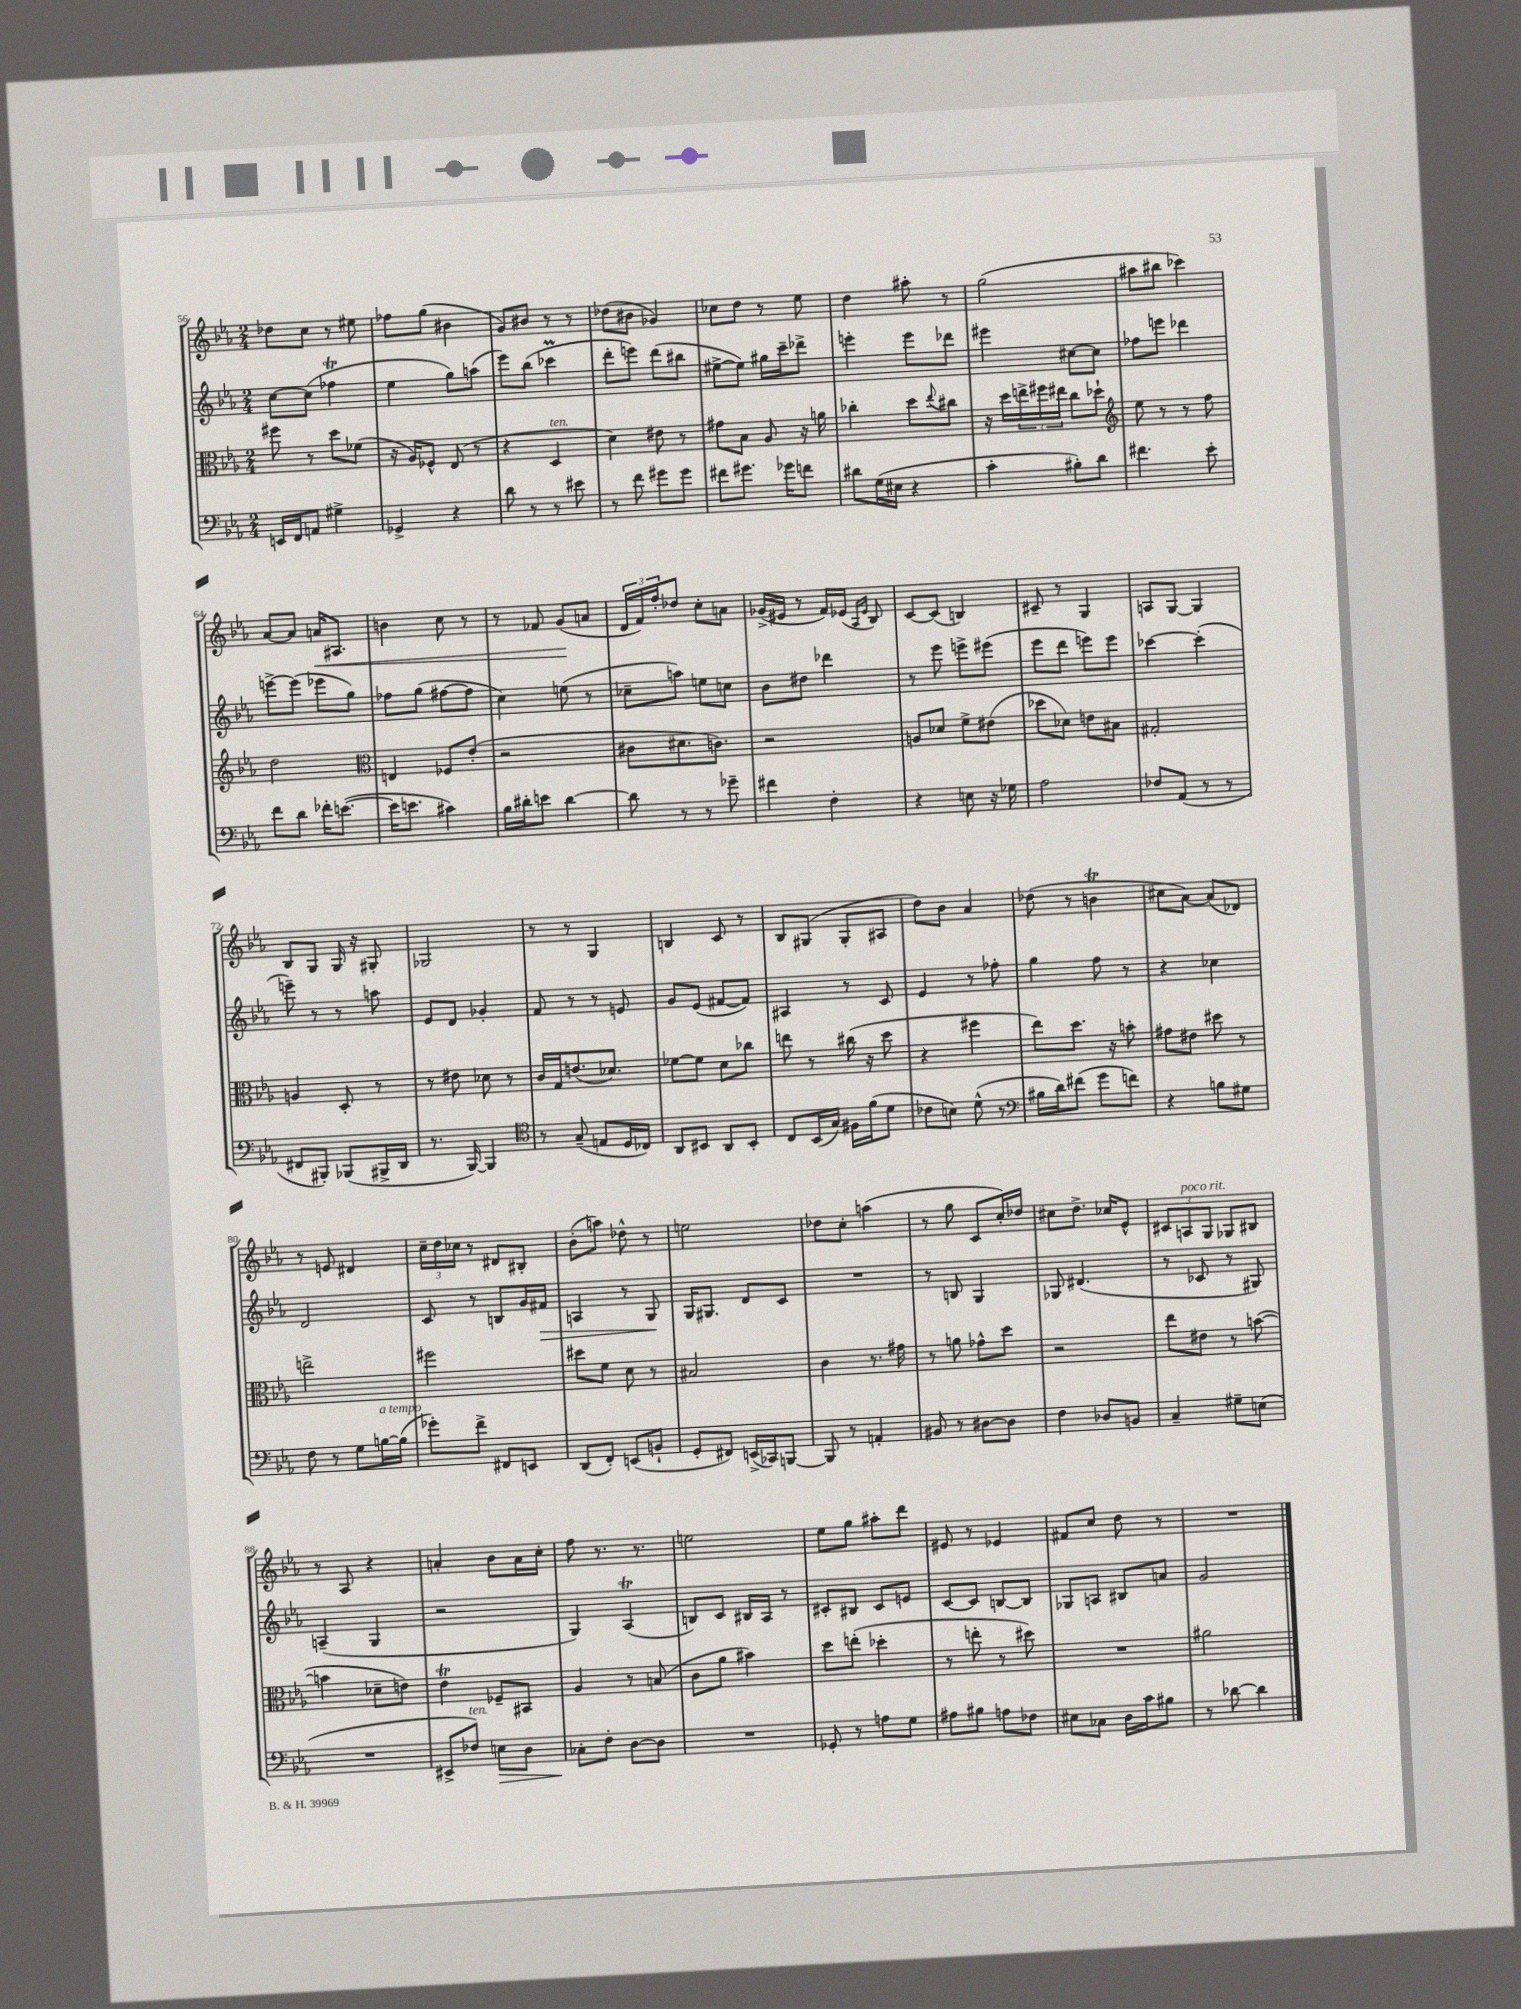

**kern	**dynam	**kern	**kern	**dynam	**kern	**dynam
*part4	*part4	*part3	*part2	*part2	*part1	*part1
*staff4	*staff4	*staff3	*staff2	*staff2	*staff1	*staff1
*clefF4	*	*clefC3	*clefG2	*	*clefG2	*
*k[b-e-a-]	*	*k[b-e-a-]	*k[b-e-a-]	*	*k[b-e-a-]	*
*M2/4	*	*M2/4	*M2/4	*	*M2/4	*
=56	=56	=56	=56	=56	=56	=56
16EEn/LL	.	8ff#X\	[8cc\L	.	8dd-X\L	.
16FF/J	.	.	.	.	.	.
8AAn/J	.	8r	(8cc\J]	.	8cc\J	.
4G#X^\	.	8dd\L	4ff-XT\	.	8r	.
.	.	(8f-X\J	.	.	8ee#X\	.
=57	=57	=57	=57	=57	=57	=57
4GG-X^/	.	16r	4ee-\	.	8ff-X\L	.
.	.	16A-/KL)	.	.	.	.
.	.	8F-X^^/J	.	.	(8gg\J	.
4r	.	(8E-/	8gg\L)	.	4b#X\	.
.	.	8r	(8aan\J	.	.	.
=58	=58	=58	=58	=58	=58	=58
8d\	.	4r	8eee-\L)	.	8g/L)	.
8r	.	.	(8bb-\J	.	8b#X/J	.
!	!	!LO:TX:a:i:t=ten.	!	!	!	!
8r	.	4D/	4ccc-XM\	.	8r	.
8e#X\	.	.	.	.	8r	.
=59	=59	=59	=59	=59	=59	=59
8r	.	4d\)	8ddd'\L	.	(8dd-X\L	.
8f\	.	.	8eeen\J)	.	8b#X\J	.
8g#X\L	.	8e#X\	(8ddd\L	.	4g-X/)	.
8g#\J	.	8r	8bb#X\J	.	.	.
=60	=60	=60	=60	=60	=60	=60
8f#X\L	.	8g#X\L	[8ee#X^\L	.	8cc-X\L	.
8.g#X\J	.	8B-\J	8ee#\J])	.	8dd\J	.
.	.	8A-/	16gg#X\LL	.	8r	.
16g-X\KL	.	.	16ccc~\J	.	.	.
8fn\J	.	16r	8ddd-X^\J	.	8ee-\	.
.	.	16an\	.	.	.	.
=61	=61	=61	=61	=61	=61	=61
8d#X\L	.	4cc-X'\	4eeen'\	.	4dd\	.
(16G\L	.	.	.	.	.	.
16E#X\JJ	.	.	.	.	.	.
4r	.	8dd\L	8eee\L	.	8aa#X'\	.
.	.	8qqee-/	.	.	.	.
.	.	8cc#X\J	8ddd-X\J	.	8r	.
=62	=62	=62	=62	=62	=62	=62
4c'\	.	16r	4eee#X\	.	(2gg\	.
.	.	16dd\LL	.	.	.	.
.	.	24een^\	.	.	.	.
.	.	24ff#X\	.	.	.	.
.	.	24ee#X\JJ	.	.	.	.
8B#X'\L)	.	8cc\L	[8cc#X\L	.	.	.
8d\J	.	8dd-X`\J	8cc#\J]	.	.	.
=63	=63	=63	=63	=63	=63	=63
*	*	*clefG2	*	*	*	*
4.f#X\	.	8ee-\	8ff-X\L	.	8aa#X\L	.
.	.	8r	8eeen\J	.	8bb#X\J	.
.	.	8r	4ddd-X\	.	4ccc-X\)	.
8e-'\	.	8ff\	.	.	.	.
!!LO:LB:g=z
=64	=64	=64	=64	=64	=64	=64
8f\L	.	2dd\	[8eeen^\L	.	[8a-/L	.
8d\J	.	.	(8eee\J]	.	8a-/J]	.
!	!	!	!	!	!	!LO:HP:b
16f-X'\KL	.	.	8eee-X\L	.	16an/KL	<
([8.en\J	.	.	.	.	8.A#X/J	.
.	.	.	8gg\J)	.	.	.
=65	=65	=65	=65	=65	=65	=65
*	*	*clefC3	*	*	*	*
16e\KL]	.	4En/	8ff-X\L	.	4bn\	.
8.en\J	.	.	.	.	.	.
.	.	.	(8gg\J	.	.	.
4c#X\)	.	8F-X/L	[8ff#X\L	.	8cc\	.
.	.	(8e-'/J	8ff#\J]	.	8r	.
=66	=66	=66	=66	=66	=66	=66
16B-\LL	.	2r	4cc\)	.	8r	.
16d#X'\J	.	.	.	.	.	.
8en\J	.	.	.	.	8f-X/	.
[4d#\	.	.	(8een\	.	(8g/L	.
.	.	.	8r	.	8an/J	[
=67	=67	=67	=67	=67	=67	=67
8d#\]	.	8c#X\L	8cc-X~\L	.	24d/LL	.
.	.	.	.	.	24f/)	.
.	.	.	.	.	24ff'/J	.
8r	.	8.d#X\	8aan\J)	.	8dd-X/J	.
8r	.	.	8een\L	.	8cc'\L	.
.	.	8.cn\J)	.	.	.	.
8g-X~\	.	.	8ccn\J	.	8an\J	.
=68	=68	=68	=68	=68	=68	=68
4f#X\	.	2r	8b-\L	.	(16g-X^/LL	.
.	.	.	.	.	16e#X/JJ	.
.	.	.	8dd#X\J	.	8r	.
4F'\	.	.	4ddd-X\	.	16f/LL)	.
.	.	.	.	.	(16e-X/JJ	.
.	.	.	.	.	16qqA-/LL	.
.	.	.	.	.	16qqe-/JJ	.
.	.	.	.	.	8B-/)	.
=69	=69	=69	=69	=69	=69	=69
4r	.	8An/L	8r	.	[8c/L	.
.	.	8d-X/J	8eee-\	.	(8c/J]	.
8En\	.	8f^\L	8eeen^\L	.	4Bn/)	.
16r	.	(8e#X\J	(8eee#X\J	.	.	.
16G-X\	.	.	.	.	.	.
=70	=70	=70	=70	=70	=70	=70
2A-\	.	8dd-X\L	8eee-\L	.	8c#X~/	.
.	.	8d-X\J)	8ddd\J	.	8r	.
.	.	8en\L	8eeen\L)	.	4G/	.
.	.	8B#X\J	8eee\J	.	.	.
=71	=71	=71	=71	=71	=71	=71
8F-X/L	.	2G#X'/	[4ccc-X\	.	8An/L	.
(8AA-/J	.	.	.	.	[8G/J	.
8r	.	.	(4ccc-'\]	.	4G/]	.
8r	.	.	.	.	.	.
!!LO:LB:g=z
=72	=72	=72	=72	=72	=72	=72
8FF#X/L	.	4An/	8eeen~\)	.	8B-/L	.
8BBB#X'/J)	.	.	8r	.	8G/J	.
(8BBB-X/L	.	8D'/	8r	.	16G/	.
.	.	.	.	.	16r	.
16BBB#X^/L	.	8r	8aan\	.	8G#X'/	.
16DD/JJ	.	.	.	.	.	.
=73	=73	=73	=73	=73	=73	=73
8.r	.	8r	8e-/L	.	2G-X/	.
.	.	8e#X\	8d/J	.	.	.
[16BBB-/)	.	.	.	.	.	.
4BBB-/]	.	8d-X\	4g-X'/	.	.	.
.	.	8r	.	.	.	.
=74	=74	=74	=74	=74	=74	=74
*clefC4	*	*	*	*	*	*
8r	.	16c/LL	8f/	.	8r	.
.	.	16G/J	.	.	.	.
(8G~/	.	(8.en/	8r	.	8r	.
8En/L	.	.	8r	.	4G/	.
.	.	8.d-X/J)	.	.	.	.
16D/L	.	.	8en/	.	.	.
16C-X/JJ)	.	.	.	.	.	.
=75	=75	=75	=75	=75	=75	=75
8AA-/L	.	[8f-X\L	8g/L	.	4Bn/	.
8BB#X/J	.	8f-\J]	(8e-/J	.	.	.
8AA-/L	.	8d\L	[8f#X/L	.	8c/	.
8BB#'/J	.	8cc-X\J	8f#/J])	.	8r	.
=76	=76	=76	=76	=76	=76	=76
8C/L	.	8een\	4A#X/	.	8B-/L	.
(16BB-/L	.	8r	.	.	(8G#X/J	.
16G/JJ)	.	.	.	.	.	.
16F#X\LL	.	(16cc#X\	8r	.	8G#'/L	.
(16f\J	.	16r	.	.	.	.
8d\J	.	8dd\	8c/	.	8A#X/J	.
=77	=77	=77	=77	=77	=77	=77
8c-X\L	.	4r	4e-/	.	8dd\L)	.
8Bn\J)	.	.	.	.	8b-\J	.
(8d^^\	.	4ff#X\	8r	.	4a-/	.
8r	.	.	8ff-X'\	.	.	.
=78	=78	=78	=78	=78	=78	=78
*clefF4	*	*	*	*	*	*
16B#X\LL	.	8ee-\L)	4gg\	.	(8dd-X\	.
16d\J)	.	.	.	.	.	.
(8f#X\J	.	8.dd\J	.	.	8r	.
8g\L	.	.	8ff\	.	4bnt\	.
.	.	16r	.	.	.	.
8fn\J)	.	8bn'\	8r	.	.	.
=79	=79	=79	=79	=79	=79	=79
4r	.	8g#X\L	4r	.	8cc#X\L	.
.	.	8e#X\J	.	.	[8a-\J)	.
8Bn\L	.	8dd#X\	4cc-X\	.	(8a-/L]	.
8G#X\J	.	8r	.	.	8d-X/J)	.
!!LO:LB:g=z
=80	=80	=80	=80	=80	=80	=80
8F\	.	2een^\	2d/	.	8r	.
8r	.	.	.	.	8en/	.
8G\L	.	.	.	.	4d#X/	.
!LO:TX:a:i:t=a tempo	!	!	!	!	!	!
[16Bn\L	.	.	.	.	.	.
(16B\JJ]	.	.	.	.	.	.
=81	=81	=81	=81	=81	=81	=81
8g-X'\L)	.	2ff#X\	8c/	.	24cc~\LL	.
.	.	.	.	.	24dd\	.
.	.	.	.	.	24cc-X\JJ	.
8f^\J	.	.	8r	.	8r	.
8FF#X/L	.	.	8Bn/L	.	8d#X/L	.
8EEn/J	.	.	16g/L	.	8B#X'/J	.
!	!	!	!	!LO:HP:b	!	!
.	.	.	16f#X/JJ	>	.	.
=82	=82	=82	=82	=82	=82	=82
(8DD/L	.	8dd#X\L	4An/	.	(8b-'\L	.
8FF'/J)	.	8f\J	.	.	8aan\J)	.
(8EEn/L	.	8d\	8r	.	8dd-X^^\	.
8BBn`/J	.	8r	8G/	.	8r	.
.	.	.	.	]	.	.
=83	=83	=83	=83	=83	=83	=83
8GG'/L	.	2B#X/	16G/KL	.	2een\	.
.	.	.	8.G#X/J	.	.	.
8FF#X/J)	.	.	.	.	.	.
(16EEn^/LL	.	.	8d/L	.	.	.
16CC-X/J)	.	.	.	.	.	.
[8BBBn/J	.	.	8c/J	.	.	.
=84	=84	=84	=84	=84	=84	=84
8BBB/]	.	4c\	2r	.	8dd-X\L	.
8r	.	.	.	.	8cc'\J	.
4AAn'/	.	8.r	.	.	(4aan\	.
.	.	16g#X\	.	.	.	.
=85	=85	=85	=85	=85	=85	=85
8BB#X/	.	8r	8r	.	8r	.
8r	.	8an\	8Bn/	.	8gg\	.
[8D#X\L	.	8g-X^^\L	4G/	.	8c/L	.
8D#\J]	.	8dd\J	.	.	16cc'/L)	.
.	.	.	.	.	16dd-X/JJ	.
=86	=86	=86	=86	=86	=86	=86
4F\	.	2r	8G-X/	.	8cc#X\L	.
.	.	.	(4.d#X/	.	8.dd^\J	.
8D-X/L	.	.	.	.	.	.
.	.	.	.	.	16cc-X/KL	.
8BBn/J	.	.	.	.	8e-^^/J	.
=87	=87	=87	=87	=87	=87	=87
4C~/	.	8ee-\L	8r	.	12c#X/L	.
!	!	!	!	!	!LO:TX:a:i:t=poco rit.	!
.	.	.	.	.	12An/	.
.	.	8e#X\J	8c-X/	.	.	.
.	.	.	.	.	12G/J	.
8G#X~\L	.	8r	8r	.	8G-X/L	.
(8En\J	.	([8bn\	8G#X/)	.	8B#X/J	.
!!LO:LB:g=z
=88	=88	=88	=88	=88	=88	=88
2r	.	4bn\]	(4An~/	.	8r	.
.	.	.	.	.	8A-/	.
.	.	8d-X~\L	4G/	.	4r	.
.	.	8en\J)	.	.	.	.
=89	=89	=89	=89	=89	=89	=89
8EE#X^/L	.	4e-T\	2r	.	4an'/	.
!LO:TX:a:i:t=ten.	!	!	!	!	!	!
8F-X/J)	.	.	.	.	.	.
!	!LO:HP:b	!	!	!	!	!
8En\L	>	8F-X~/L	.	.	8b-\L	.
8D\J	.	8BB#X/J	.	.	16a\L	.
.	.	.	.	.	16cc'\JJ	.
=90	=90	=90	=90	=90	=90	=90
8C-X'\L	.	4A-/	4G/)	.	8ff\	.
8F'\J	]	.	.	.	8.r	.
[8D\L	.	8r	(4A-T/	.	.	.
.	.	.	.	.	8.r	.
8D\J]	.	(8Bn/	.	.	.	.
=91	=91	=91	=91	=91	=91	=91
2r	.	8c\L	8Bn/L)	.	2een\	.
.	.	8a-\J	8c/J	.	.	.
.	.	4b#X\)	16B#X/LL	.	.	.
.	.	.	16A-/JJ	.	.	.
.	.	.	8r	.	.	.
=92	=92	=92	=92	=92	=92	=92
8GG-X'/	.	8dd\L	8c#X'/L	.	8ee-\L	.
8r	.	(8een'\J	8B#X/J	.	8gg\J	.
8An\L	.	4dd-X'\	8c#/L	.	8aa#X'\L	.
8G\J	.	.	8en/J	.	8ddd\J	.
=93	=93	=93	=93	=93	=93	=93
8A#X\L	.	8r	[8c/L	.	8e#X/	.
8B#X\J	.	8een'\	8c/J]	.	8r	.
8An\L	.	8r	[8Bn/L	.	4e-X/	.
8F-X\J	.	8dd#X\)	8B/J]	.	.	.
=94	=94	=94	=94	=94	=94	=94
8E#X\L	.	2r	8G-X/L	.	8f#X/L	.
8C-X\J	.	.	8An/J	.	8cc/J	.
16D\LL	.	.	8B#X/L	.	8dd\	.
16c\J	.	.	.	.	.	.
8B#X\J	.	.	8an/J	.	8r	.
=95	=95	=95	=95	=95	=95	=95
8r	.	2a#X\	2g/	.	2r	.
[8d-X\	.	.	.	.	.	.
4d-\]	.	.	.	.	.	.
==	==	==	==	==	==	==
*-	*-	*-	*-	*-	*-	*-
